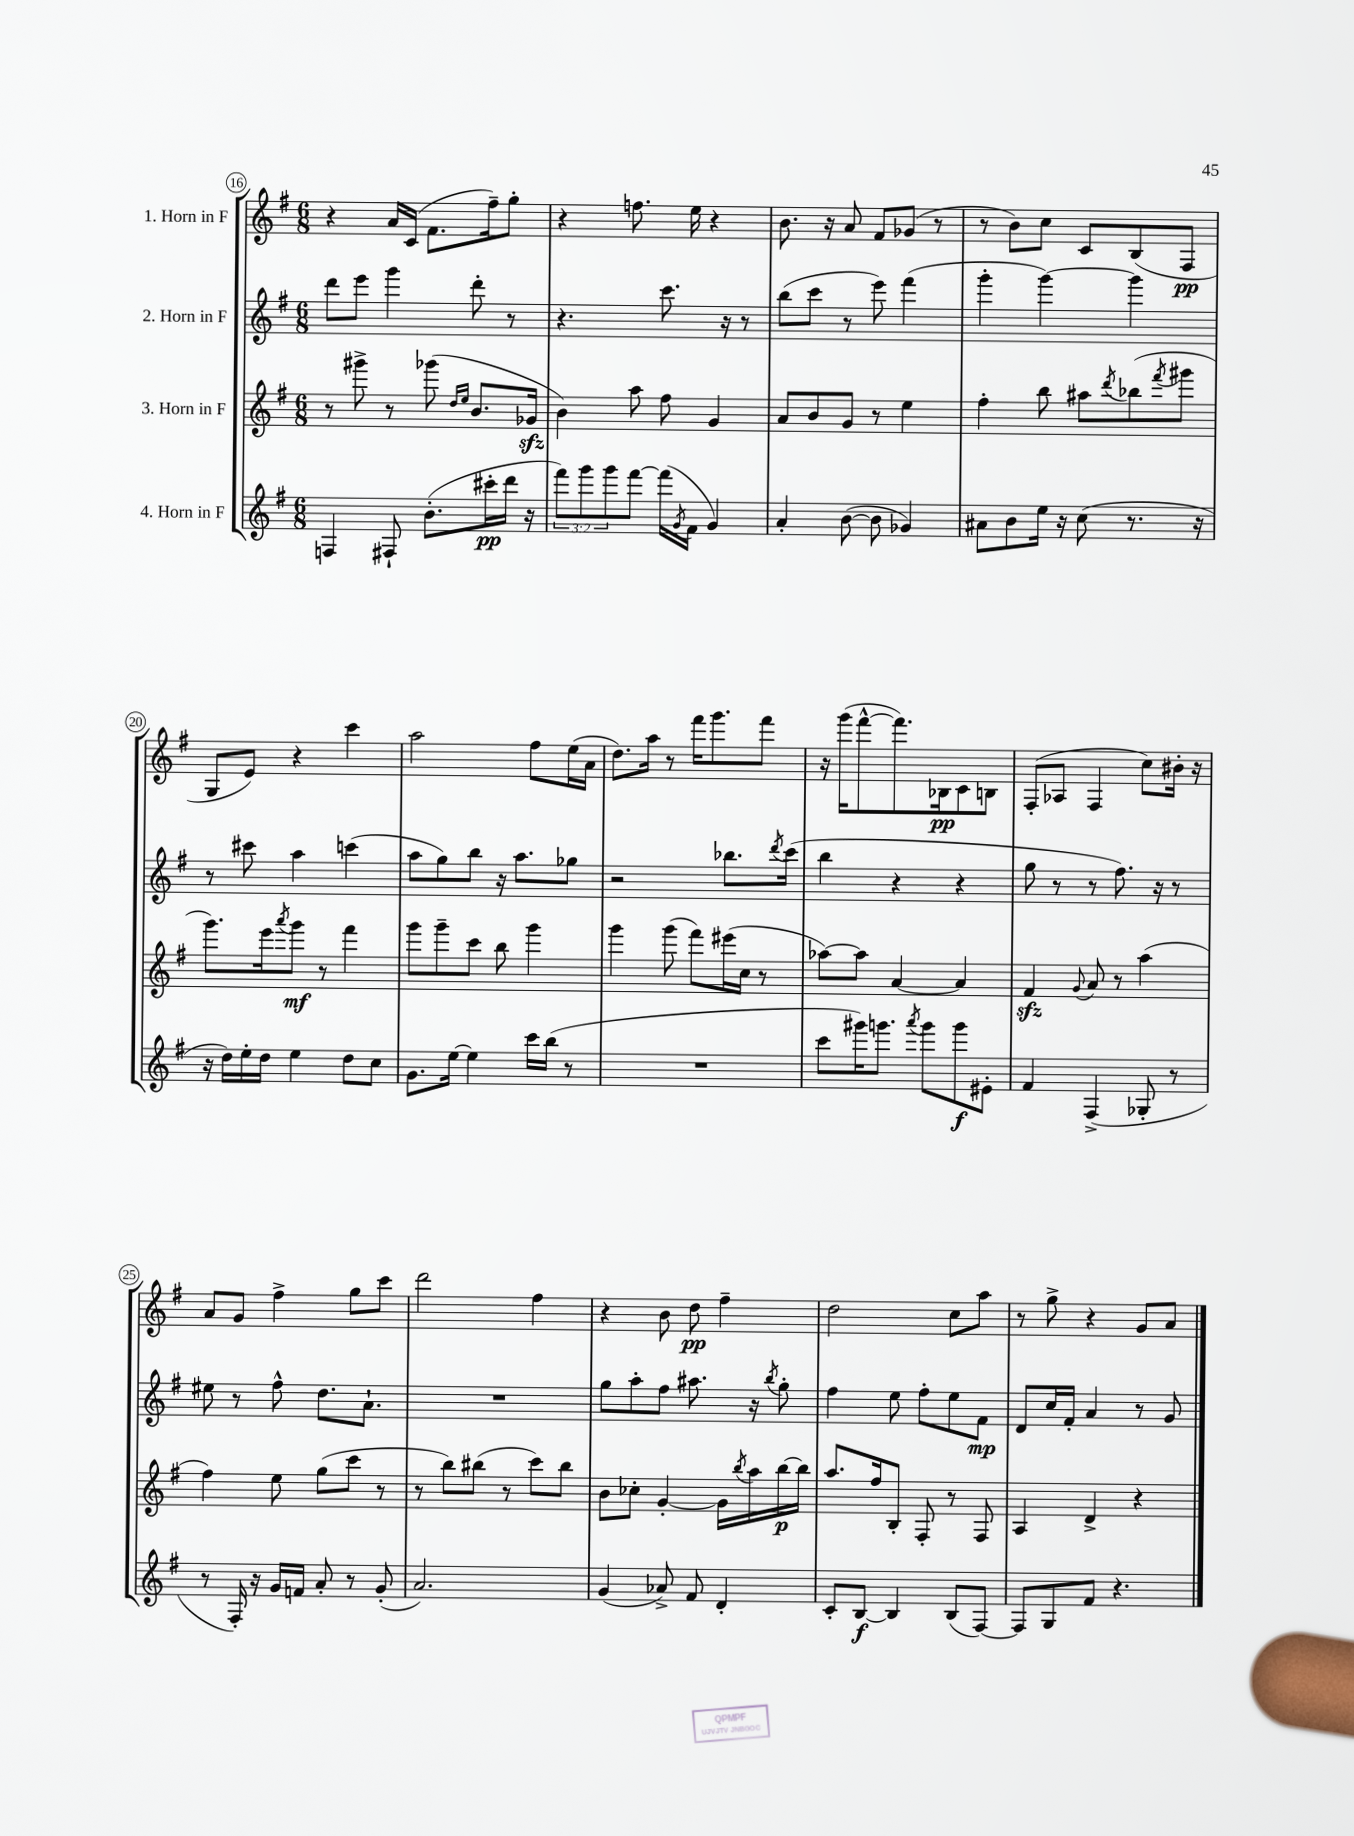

**kern	**kern	**kern	**kern
*staff4	*staff3	*staff2	*staff1
*clefG2	*clefG2	*clefG2	*clefG2
*k[f#]	*k[f#]	*k[f#]	*k[f#]
*M6/8	*M6/8	*M6/8	*M6/8
4F	8r	8ddd	4r
.	8ggg#^	8eee	.
8F#`	8r	4ggg	16a
.	.	.	(16c
(8.b'	(8ggg-	.	8.f#
.	16qqdd	.	.
.	16qqee	.	.
.	8.b	8ddd'	.
16ccc#'	.	.	16ff#~)
16ddd	.	8r	8gg'
16r	16g-	.	.
=	=	=	=
12fff#)	4b)	4.r	4r
12ggg	.	.	.
12ggg	.	.	.
[8fff#	8aa	.	8.ff
(16fff#]	8ff#	8.ccc	.
8qg	.	.	.
16f#	.	.	16ee
4g)	4g	.	4r
.	.	16r	.
.	.	8r	.
=	=	=	=
4a'	8a	(8bb	8.b
.	8b	8ccc	.
.	.	.	16r
([8b	8g	8r	8a
8b]	8r	8eee)	8f#
4g-)	4ee	(4fff#	(8g-
.	.	.	8r
=	=	=	=
8a#	4ff#'	4ggg'	8r
8b	.	.	8b)
16ee	8bb	[4ggg)	8cc
16r	.	.	.
(8cc	8aa#	.	8c
.	8qddd	.	.
8.r	(8bb-	4ggg]	(8B
.	8qfff#	.	.
.	8ggg#	.	8F#
16r	.	.	.
=	=	=	=
16r	8.ggg)	8r	8G
16dd)	.	.	.
16ee'	.	8ccc#	8e)
16dd	16eee	.	.
.	8qaaa	.	.
4ee	8ggg	4aa	4r
.	8r	.	.
8dd	4fff#	(4ccc	4ccc
8cc	.	.	.
=	=	=	=
8.g	8ggg	8aa	2aa
.	8ggg~	8gg)	.
[16ee	.	.	.
4ee]	8ccc	8bb	.
.	8bb	16r	.
.	.	8.aa	.
16ccc	4ggg	.	8ff#
(16bb	.	.	.
8r	.	8gg-	(16ee
.	.	.	16a
=	=	=	=
2.r	4ggg	2r	8.dd)
.	.	.	16aa
.	(8ggg	.	8r
.	8fff#)	.	16fff#
.	.	.	8.ggg
.	(16eee#	8.bb-	.
.	16cc	.	.
.	8r	.	8fff#
.	.	8qddd	.
.	.	(16ccc	.
=	=	=	=
8ccc	[8aa-)	4bb	16r
.	.	.	(16ggg
16ggg#)	8aa-]	.	[8fff#^^
8.ggg	.	.	.
.	[4a	4r	8.fff#])
8qaaa	.	.	.
8ggg	.	.	.
.	.	.	16B-
8ggg	4a]	4r	8c
8e#'	.	.	8B
=	=	=	=
4f#	4f#	8gg	(8F#'
.	.	8r	8A-
.	8qqg	.	.
(4F#^	8a	8r	4F#
.	8r	8.ff#)	.
8G-'	(4aa	.	8cc)
.	.	16r	.
8r	.	8r	16b#'
.	.	.	16r
=	=	=	=
8r	4ff#)	8ee#	8a
16F#')	.	8r	8g
16r	.	.	.
16g	8ee	8ff#^^	4ff#^
16f	.	.	.
8a'	(8gg	8.dd	.
8r	8ccc	.	8gg
.	.	8.a`	.
(8g'	8r	.	8ccc
=	=	=	=
2.a)	8r	2.r	2ddd
.	8bb)	.	.
.	(8bb#	.	.
.	8r	.	.
.	8ccc)	.	4ff#
.	8bb#	.	.
=	=	=	=
(4g	8b	8gg	4r
.	8cc-'	8aa'	.
8a-^)	[4g'	8ff#	8b
8f#	.	8.aa#	8dd
4d'	16g]	.	4ff#~
.	8qbb	.	.
.	16aa	16r	.
.	.	8qbb	.
.	[16bb	8gg'	.
.	16bb]	.	.
=	=	=	=
8c'	8.aa	4ff#	2dd
[8B	.	.	.
.	16ff#	.	.
4B]	8B'	8ee	.
.	8F#'	8ff#'	.
(8B	8r	8ee	8cc
[8F#)	8F#	8f#	8aa
=	=	=	=
8F#]	4A	8d	8r
8G	.	16cc	8gg^
.	.	16f#'	.
8f#	4d^	4a	4r
4.r	.	.	.
.	4r	8r	8g
.	.	8g	8a
==	==	==	==
*-	*-	*-	*-
